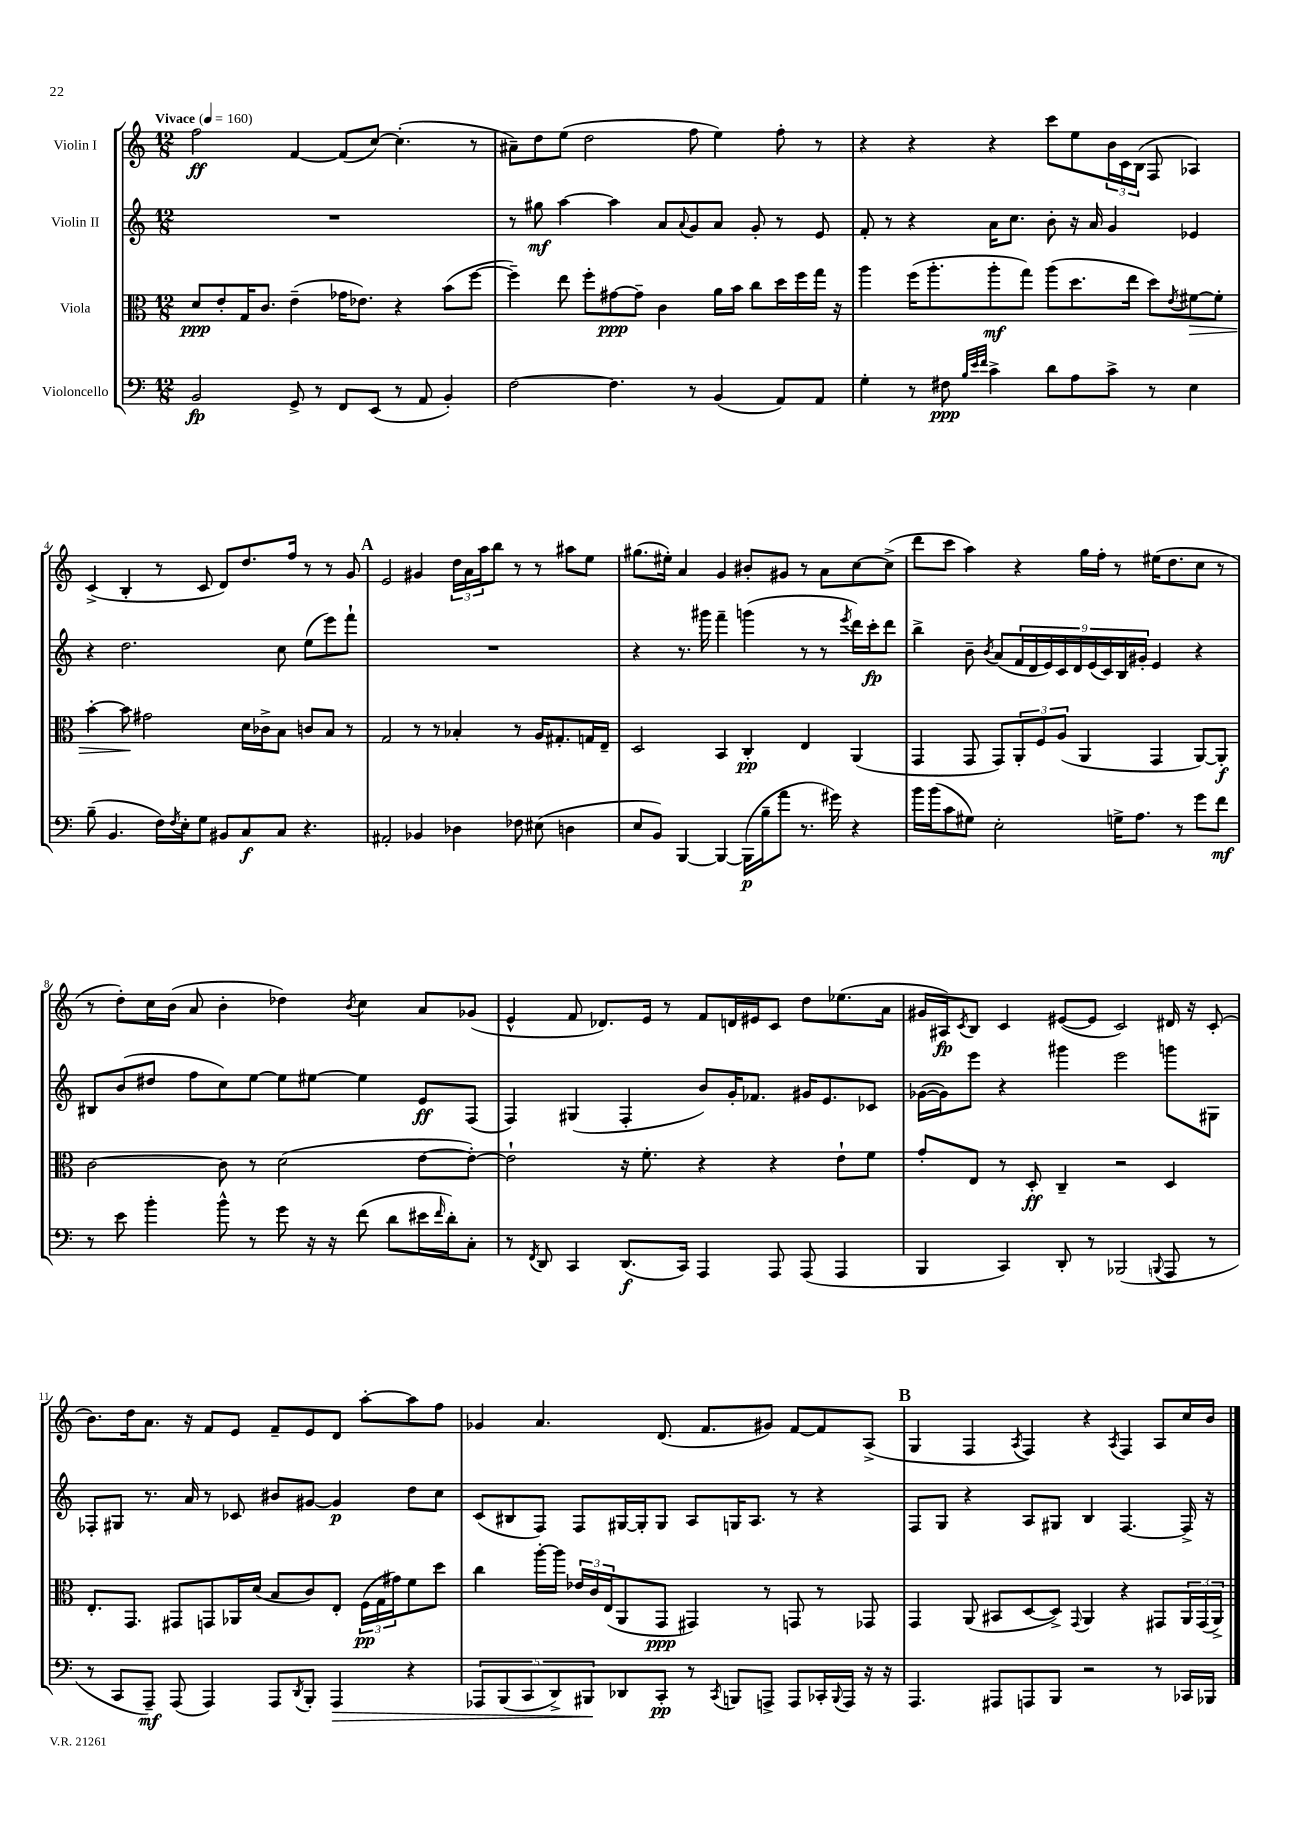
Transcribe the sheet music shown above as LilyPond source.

<<
\new StaffGroup <<
\new Staff = "s0" \with { instrumentName = "Violin I" } {
    \clef treble \key c \major \numericTimeSignature \time 12/8 \tempo "Vivace" 4 = 160
    f''2\ff f'4~ f'8( c''8~) c''4.-.( r8 |
    ais'8--) d''8 e''8( d''2 f''8 e''4) f''8-. r8 |
    r4 r4 r4 c'''8 e''8 \tuplet 3/2 { b'16 c'16 b16( } f8 aes4) |
    c'4->( b4-. r8 c'8 d'8) d''8. f''16 r8 r8 g'8 |
    \mark \markup { \bold "A" } e'2 gis'4 \tuplet 3/2 { d''16 a'16 a''16 } b''8 r8 r8 ais''8 e''8 |
    gis''8.( eis''16-.) a'4 g'4 bis'8-. gis'8 r8 a'8 c''8~ c''8->( |
    d'''8 c'''8 a''4) r4 g''16 f''16-. r8 eis''16( d''8. c''8 r8 |
    r8 d''8-.) c''16 b'16( a'8 b'4-. des''4) \acciaccatura { b'8 } c''4 a'8 ges'8( |
    e'4-^ f'8 des'8.) e'16 r8 f'8 d'16 eis'16 c'8 d''8 ees''8.( a'16 |
    gis'16 ais16\fp) \acciaccatura { c'8 } b8 c'4 eis'8~( eis'8 c'2) dis'16 r16 c'8-.( |
    b'8.) d''16 a'8. r16 f'8 e'8 f'8-- e'8 d'8 a''8~-. a''8 f''8 |
    ges'4 a'4. d'8.( f'8. gis'8) f'8~ f'8 a8->( |
    \mark \markup { \bold "B" } g4 f4 \acciaccatura { a8 } f4) r4 \acciaccatura { a8 } f4 a8 c''16 b'16 \bar "|." |
}
\new Staff = "s1" \with { instrumentName = "Violin II" } {
    \clef treble \key c \major \numericTimeSignature \time 12/8
    R1. |
    r8 gis''8\mf a''4~ a''4 a'8 \appoggiatura { a'8 } g'8 a'8 g'8-. r8 e'8 |
    f'8-. r8 r4 a'16 c''8. b'8-. r16 a'16 g'4 ees'4 |
    r4 d''2. c''8 e''8( e'''8) f'''8-! |
    \mark \markup { \bold "A" } R1. |
    r4 r8. gis'''16 f'''4-- g'''4( r8 r8 \acciaccatura { e'''8 } d'''16) c'''16-.\fp d'''8 |
    b''4-> b'8-- \acciaccatura { b'8 } a'8( \tuplet 9/8 { f'16 d'16 e'16) c'16 d'16 e'16( c'16) b16 gis'16-. } e'4 r4 |
    bis8 b'8( dis''8 f''8 c''8) e''8~ e''8 eis''8~ eis''4 e'8\ff f8( |
    f4) gis4( f4-. b'8) g'16-. fes'8. gis'16 e'8. ces'8 |
    ges'16~( ges'16) e'''8 r4 gis'''4 e'''2 g'''8 gis8 |
    fes8-. gis8 r8. a'16 r8 ces'8 bis'8 gis'8~ gis'4\p d''8 c''8 |
    c'8( bis8 f8) f8 gis16~ gis16-. gis8 a8 g16 a8. r8 r4 |
    \mark \markup { \bold "B" } f8 g8 r4 a8 gis8 b4 f4.~ f16-> r16 \bar "|." |
}
\new Staff = "s2" \with { instrumentName = "Viola" } {
    \clef alto \key c \major \numericTimeSignature \time 12/8
    d'8\ppp e'8-. g16 c'8. e'4--( ges'16 ees'8.) r4 b'8( f''8~ |
    f''4--) e''8 f''8-. gis'8~\ppp gis'8-- c'4 a'16 b'16 c''8 d''16 f''16 g''16 r16 |
    a''4 f''16( a''8.-. a''8-.\mf g''8) a''8( d''8. e''16 d''8) \acciaccatura { e'8 } fis'8~\> fis'8-. |
    b'4~-. b'8\! gis'2 d'16 ces'16-> b8 c'8 b8 r8 |
    \mark \markup { \bold "A" } g2 r8 r8 bes4-. r8 a16 gis8.-. g16 e16-- |
    d2 b,4 c4-.\pp e4 a,4( |
    g,4 g,8 g,8) \tuplet 3/2 { a,8-. f8 a8( } a,4 g,4 a,8~) a,8-.\f |
    c'2~ c'8 r8 d'2( e'8~ e'8~-.) |
    e'2-! r16 f'8.-. r4 r4 e'8-! f'8 |
    g'8-. e8 r8 d8-.\ff c4-- r2 d4 |
    e8.-. g,8. gis,8 g,8 aes,16 d'16( b8 c'8) e8-. \tuplet 3/2 { f16\pp( g16 gis'16) } f'8 d''8 |
    c''4 a''16~-. a''16 \tuplet 3/2 { ees'16 c'16 e16( } a,8 g,8\ppp gis,4) r8 g,8 r8 ges,8 |
    \mark \markup { \bold "B" } g,4 a,8( bis,8 d8~ d8->) \appoggiatura { g,8 } a,4 r4 gis,8 \tuplet 3/2 { a,16 gis,16( a,16->) } \bar "|." |
}
\new Staff = "s3" \with { instrumentName = "Violoncello" } {
    \clef bass \key c \major \numericTimeSignature \time 12/8
    b,2\fp g,8-> r8 f,8 e,8( r8 a,8 b,4-.) |
    f2~ f4. r8 b,4( a,8) a,8 |
    g4-. r8 fis8\ppp \grace { b32 e'32 f'32 } c'4-> d'8 a8 c'8-> r8 e4 |
    b8--( b,4. f16) \acciaccatura { f8 } e16-. g8 bis,8 c8\f c8 r4. |
    \mark \markup { \bold "A" } ais,2-. bes,4 des4 fes8 eis8( d4 |
    e8 b,8) b,,4~ b,,4~ b,,16\p( b16-- a'8 r8. gis'16) r4 |
    b'16 b'16( c'8 gis8) e2-. g16-> a8. r8 g'8 f'8\mf |
    r8 e'8 b'4-. b'8-^ r8 g'8 r16 r16 f'8( d'8 eis'16 \grace { f'16 } d'16-.) c8-. |
    r8 \acciaccatura { f,8 } d,8 c,4 d,8.\f( c,16) a,,4 a,,8 a,,8( a,,4 |
    b,,4 c,4) d,8-. r8 bes,,2( \appoggiatura { b,,8 } a,,8 r8 |
    r8 c,8 a,,8--\mf) a,,8( a,,4) a,,8 \acciaccatura { d,8 } b,,8-. a,,4\> r4 |
    \tuplet 5/4 { aes,,8 b,,8( c,8 d,8->) bis,,8\! } des,8 c,8-.\pp r8 \acciaccatura { c,8 } b,,8 a,,8-> a,,8 ces,16-. \appoggiatura { b,,8 } a,,16 r16 r16 |
    \mark \markup { \bold "B" } a,,4. ais,,8 a,,8 b,,8 r2 r8 ces,16 bes,,16 \bar "|." |
}
>>
>>
